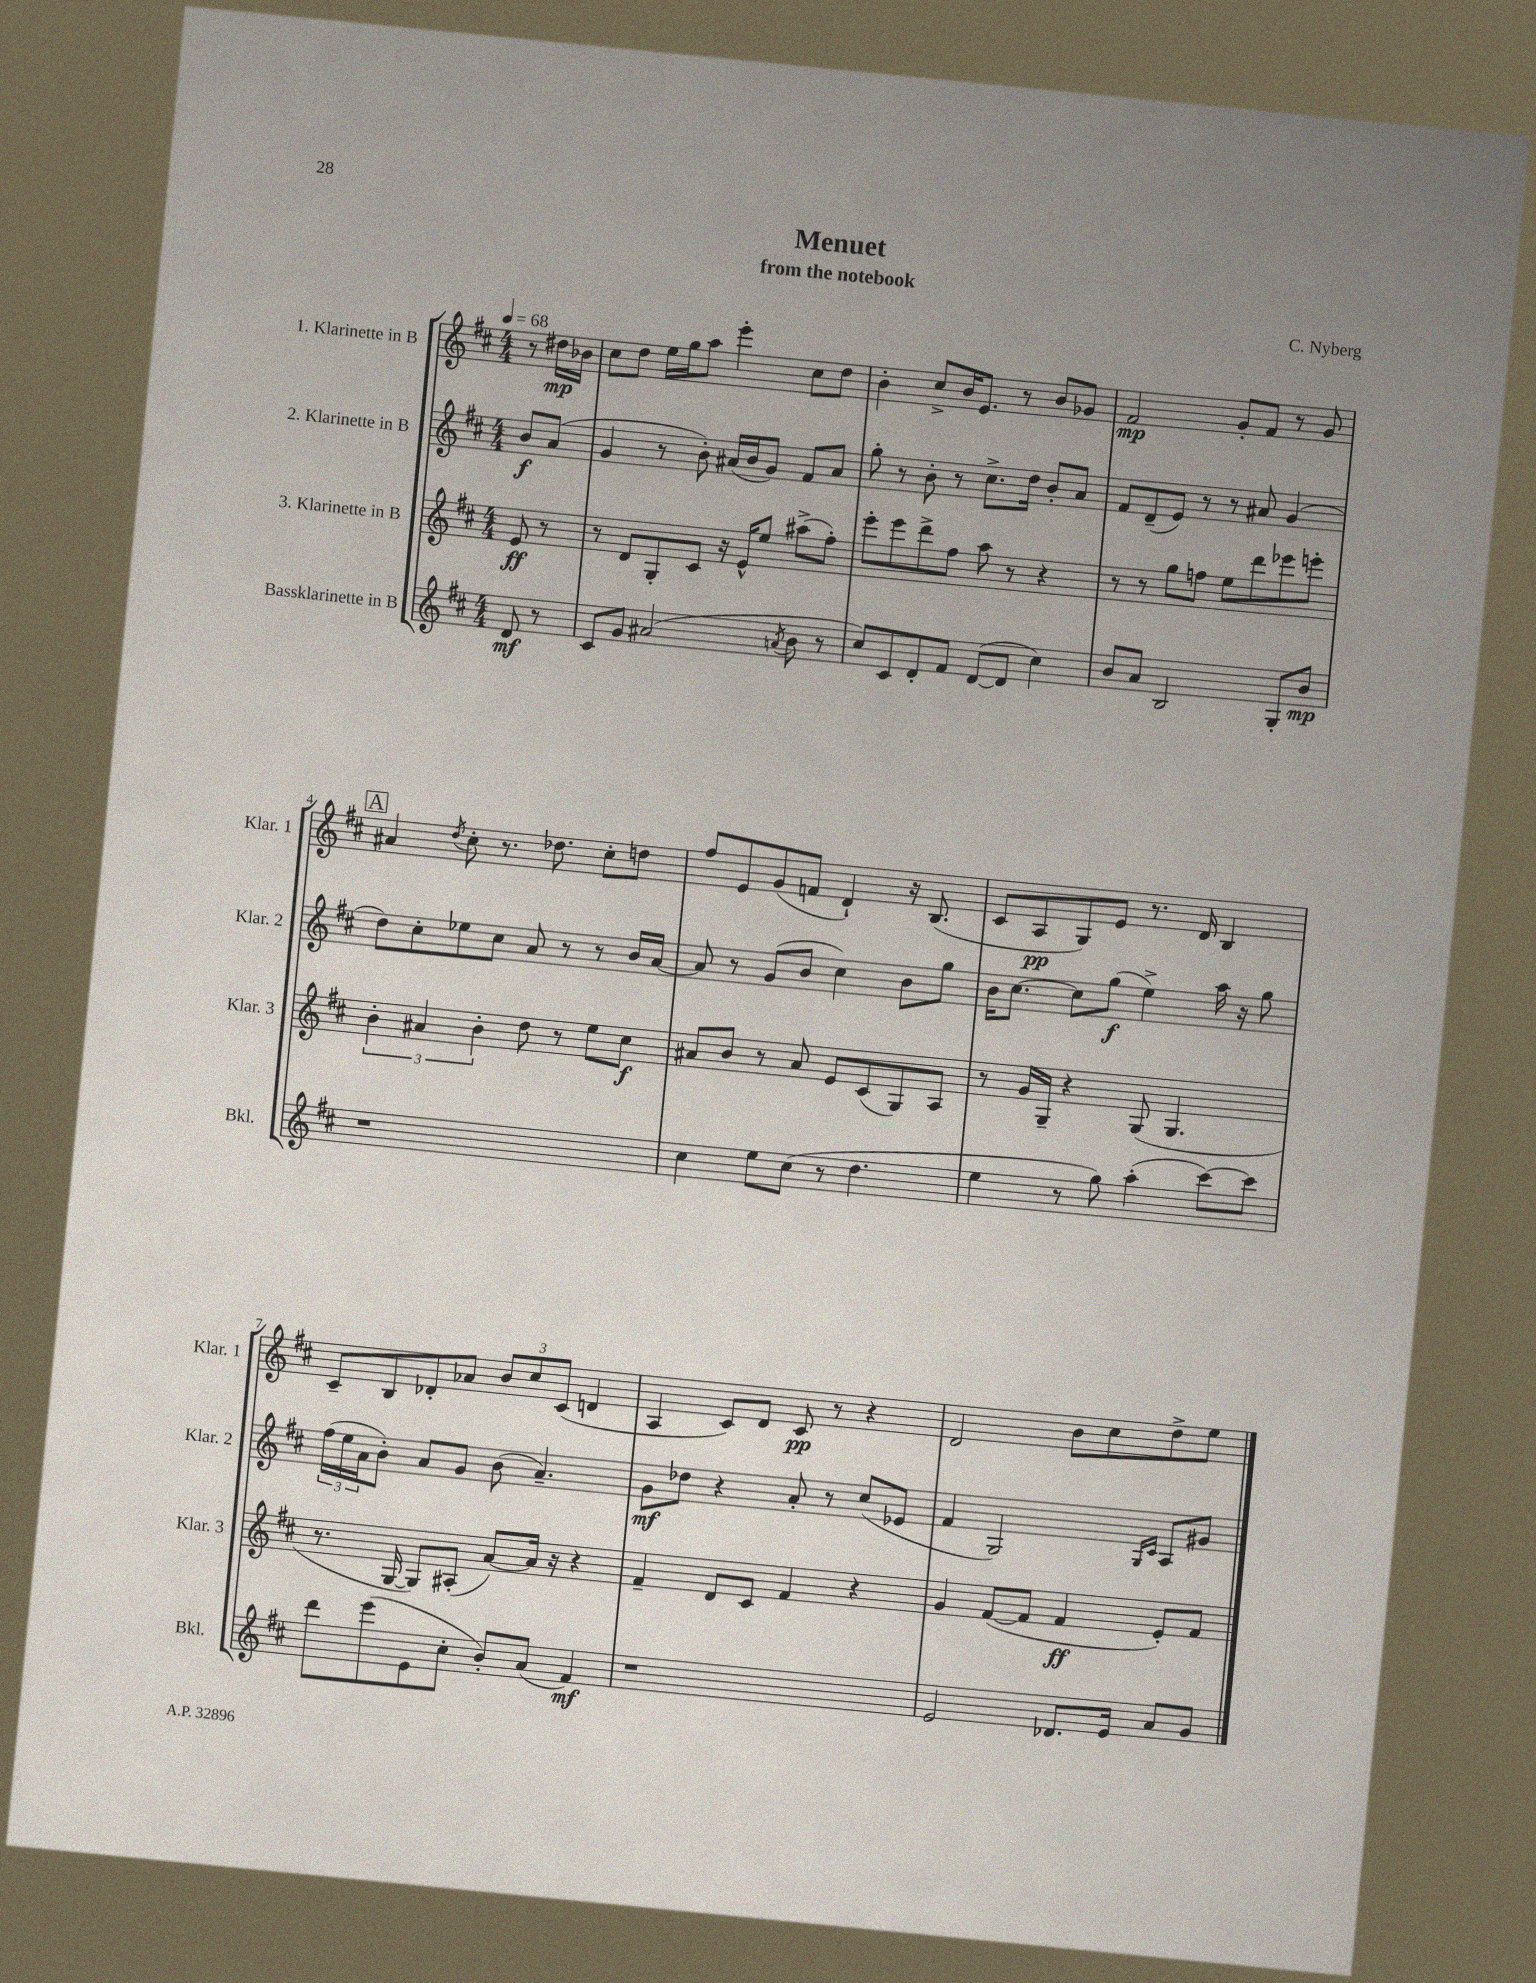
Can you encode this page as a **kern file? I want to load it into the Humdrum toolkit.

**kern	**dynam	**kern	**dynam	**kern	**dynam	**kern	**dynam
*part4	*part4	*part3	*part3	*part2	*part2	*part1	*part1
*staff4	*staff4	*staff3	*staff3	*staff2	*staff2	*staff1	*staff1
*I"Bassklarinette in B	*	*I"3. Klarinette in B	*	*I"2. Klarinette in B	*	*I"1. Klarinette in B	*
*I'Bkl.	*	*I'Klar. 3	*	*I'Klar. 2	*	*I'Klar. 1	*
*clefG2	*	*clefG2	*	*clefG2	*	*clefG2	*
*k[f#c#]	*	*k[f#c#]	*	*k[f#c#]	*	*k[f#c#]	*
*M4/4	*	*M4/4	*	*M4/4	*	*M4/4	*
*MM68	*	*MM68	*	*MM68	*	*MM68	*
=	=	=	=	=	=	=	=
8d/	mf	8e/	ff	8b/L	f	8r	.
8r	.	8r	.	(8a/J	.	16dd#X\LL	mp
.	.	.	.	.	.	16b-X\JJ	.
=1	=1	=1	=1	=1	=1	=1	=1
8c#/L	.	8r	.	4g/	.	8cc#\L	.
8g/J	.	8d/L	.	.	.	8dd\J	.
(2a#X/	.	8G'/	.	8r	.	16ee\LL	.
.	.	.	.	.	.	16gg\J	.
.	.	8c#/J	.	8b'\)	.	8aa\J	.
.	.	16r	.	(16a#X/LL	.	4eee'\	.
.	.	16e^^/KL	.	16b/J	.	.	.
.	.	8ee/J	.	8g/J)	.	.	.
8qan/	.	.	.	.	.	.	.
8b\	.	(8aa#X^\L	.	8f#/L	.	8cc#\L	.
8r	.	8ff#'\J)	.	8a#/J	.	8dd\J	.
=2	=2	=2	=2	=2	=2	=2	=2
8cc#/L)	.	8eee'\L	.	8gg'\	.	4b'\	.
8c#/	.	8eee\	.	8r	.	.	.
8d'/	.	8ddd^\	.	8b'\	.	8cc#^/L	.
8f#/J	.	8ff#\J	.	8r	.	16b/K	.
.	.	.	.	.	.	8.e/J	.
([8d/L	.	8aa\	.	8.cc#^\L	.	.	.
8d/J]	.	8r	.	.	.	8r	.
.	.	.	.	16dd\Jk	.	.	.
4cc#\)	.	4r	.	8b'/L	.	8b/L	.
.	.	.	.	8a/J	.	8g-X/J	.
=3	=3	=3	=3	=3	=3	=3	=3
8b/L	.	8r	.	8f#/L	.	2f#/	mp
8a/J	.	8r	.	(8d~/	.	.	.
2B/	.	8gg\L	.	8e/J)	.	.	.
.	.	8ffn\J	.	8r	.	.	.
.	.	8ee\L	.	8r	.	8g'/L	.
.	.	8ddd\	.	8a#X/	.	8f#/J	.
8G'/L	.	8eee-X\	.	(4g/	.	8r	.
8b/J	mp	8eeen'\J	.	.	.	8g/	.
!!LO:LB:g=z
!!LO:REH:place=s1:t=A
=4	=4	=4	=4	=4	=4	=4	=4
1r	.	6b'\	.	8dd\L)	.	4a#X/	.
.	.	.	.	8cc#'\	.	.	.
.	.	6a#X/	.	.	.	.	.
.	.	.	.	.	.	8qdd/	.
.	.	.	.	8ee-X\	.	8cc#'\	.
.	.	6b'\	.	.	.	.	.
.	.	.	.	8cc#\J	.	8.r	.
.	.	8dd\	.	8a/	.	.	.
.	.	.	.	.	.	8.dd-X\	.
.	.	8r	.	8r	.	.	.
.	.	8ee\L	.	8r	.	8cc#'\L	.
.	.	8cc#\J	f	16b/LL	.	8ddn\J	.
.	.	.	.	[16a/JJ	.	.	.
=5	=5	=5	=5	=5	=5	=5	=5
4cc#\	.	8a#X/L	.	8a/]	.	8ff#/L	.
.	.	8b/J	.	8r	.	8e/	.
8ee\L	.	8r	.	(8g/L	.	(8g/	.
(8cc#\J	.	8a#/	.	8b/J	.	8fn/J	.
8r	.	8e/L	.	4cc#\)	.	4d`/)	.
4.dd\	.	(8c#/	.	.	.	.	.
.	.	8G/)	.	8b\L	.	16r	.
.	.	.	.	.	.	(8.B/	.
.	.	8A/J	.	8gg\J	.	.	.
=6	=6	=6	=6	=6	=6	=6	=6
4ee\	.	8r	.	16b\KL	.	8c#/L	.
.	.	.	.	[8.cc#\J	.	.	.
.	.	16g/LL	.	.	.	8A/	pp
.	.	16G~/JJ	.	.	.	.	.
8r	.	4r	.	8cc#\L]	.	8G/)	.
8gg\)	.	.	.	(8gg\J	f	8e/J	.
(4aa'\	.	(8G/	.	4ee^\)	.	8.r	.
.	.	4.G/	.	.	.	.	.
.	.	.	.	.	.	16d/	.
[8ccc#\L)	.	.	.	16aa\	.	4B/	.
.	.	.	.	16r	.	.	.
8ccc#\J]	.	.	.	8gg\	.	.	.
!!LO:LB:g=z
=7	=7	=7	=7	=7	=7	=7	=7
8ddd\L	.	8.r	.	(24ff#\LL	.	8c#~/L	.
.	.	.	.	24ee\	.	.	.
.	.	.	.	24a\J	.	.	.
(8eee\	.	.	.	8b'\J)	.	8B/	.
.	.	[16G/	.	.	.	.	.
8e\	.	8G/L])	.	8a/L	.	8d-X'/	.
8cc#'\J	.	(8A#X'/J	.	8g/J	.	8a-X/J	.
8b'/L)	.	[8a/L)	.	(8b\	.	12b/L	.
.	.	.	.	.	.	12cc#/	.
(8a/J	.	16a/Jk]	.	4.a~/)	.	.	.
.	.	.	.	.	.	(12c#/J	.
.	.	16r	.	.	.	.	.
4f#/)	mf	4r	.	.	.	4dn/	.
=8	=8	=8	=8	=8	=8	=8	=8
1r	.	4f#~/	.	8g\L	mf	4A/	.
.	.	.	.	8dd-X\J	.	.	.
.	.	8d/L	.	4r	.	8c#/L)	.
.	.	8c#/J	.	.	.	8d/J	.
.	.	4f#/	.	8a'/	.	8c#/	pp
.	.	.	.	8r	.	8r	.
.	.	4r	.	(8cc#/L	.	4r	.
.	.	.	.	8e-X/J	.	.	.
=9	=9	=9	=9	=9	=9	=9	=9
2e/	.	4g/	.	4f#/	.	2d/	.
.	.	([8f#/L	.	2G/)	.	.	.
.	.	8f#/J]	.	.	.	.	.
8.d-X/L	.	4f#/	ff	.	.	8b\L	.
.	.	.	.	.	.	8cc#\	.
16e/Jk	.	.	.	.	.	.	.
.	.	.	.	16qqG/LL	.	.	.
.	.	.	.	16qqc#/JJ	.	.	.
8a/L	.	8e'/L)	.	8A/L	.	8dd^\	.
8g/J	.	8f#/J	.	8g#X/J	.	8ee\J	.
==	==	==	==	==	==	==	==
*-	*-	*-	*-	*-	*-	*-	*-
